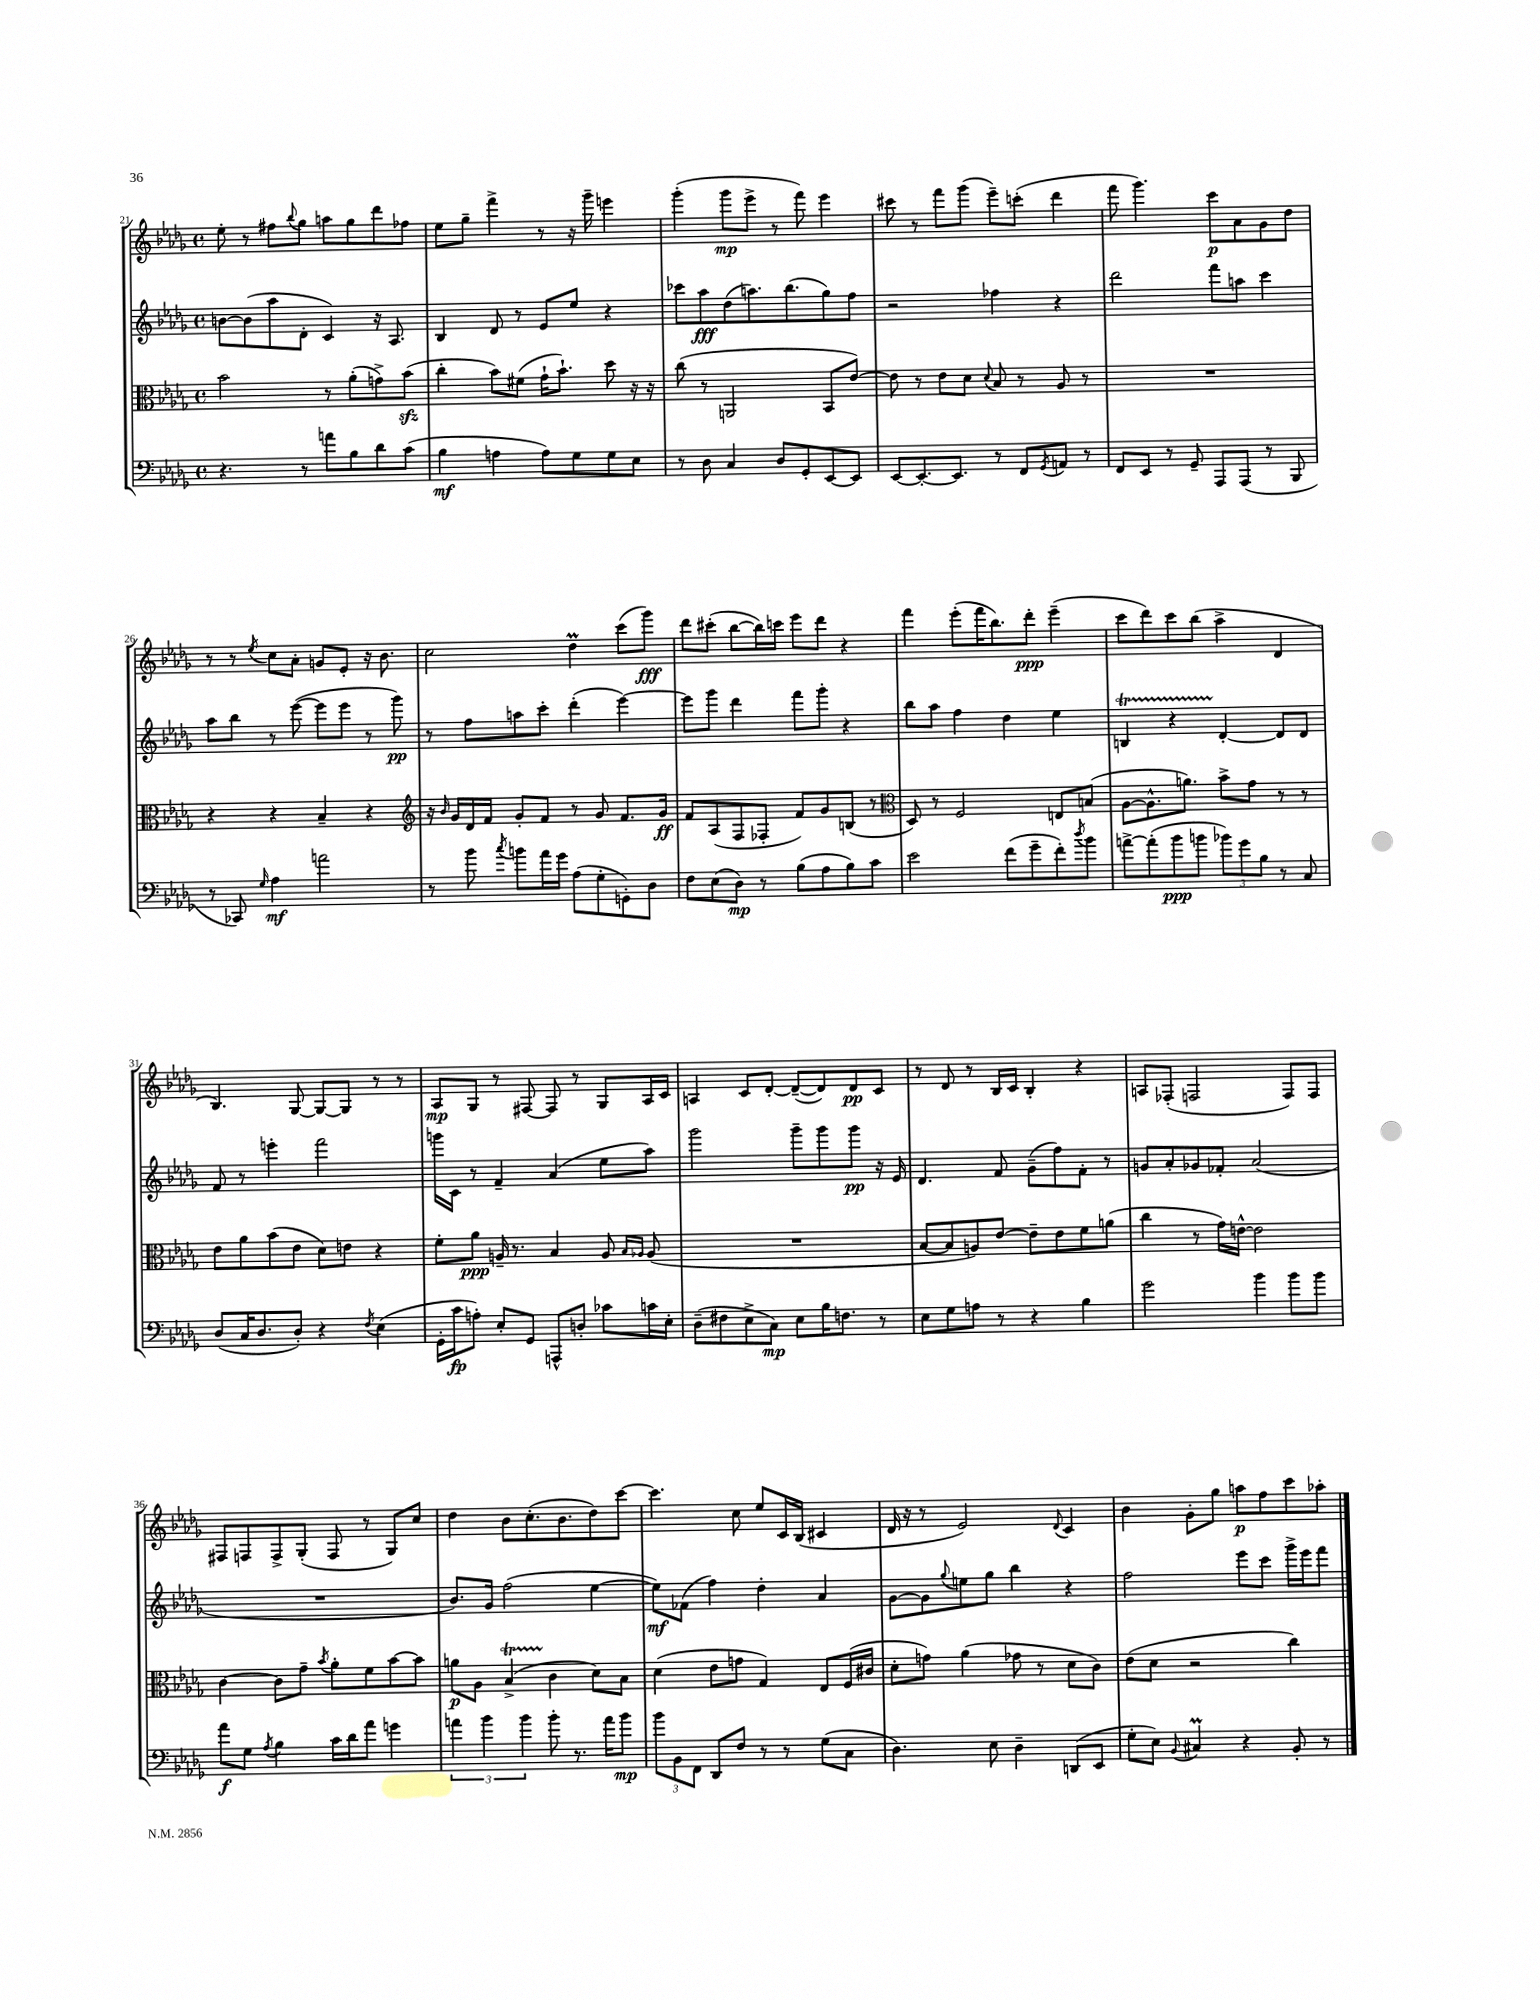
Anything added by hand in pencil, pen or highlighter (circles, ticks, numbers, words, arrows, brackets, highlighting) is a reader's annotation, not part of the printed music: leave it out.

**kern	**kern	**kern	**kern
*staff4	*staff3	*staff2	*staff1
*clefF4	*clefC3	*clefG2	*clefG2
*k[b-e-a-d-g-]	*k[b-e-a-d-g-]	*k[b-e-a-d-g-]	*k[b-e-a-d-g-]
*M4/4	*M4/4	*M4/4	*M4/4
*met(c)	*met(c)	*met(c)	*met(c)
4.r	2b-	[8b	8ee-'
.	.	(8b]	8r
.	.	8aa-	8ff#
.	.	.	8qqbb-
8r	.	8d-'	8gg-
8a	8r	4c)	8aa
8B-	(8a-'	.	8gg-
8d-	8g^)	16r	8ddd-
.	.	8.A-	.
(8c	(8b-	.	8ff-
=	=	=	=
4B-	4cc'	4B-	8ee-
.	.	.	8gg-~
4A	8b-)	8d-	4fff^
.	(8f#	8r	.
8A)	16g-`	8e-	8r
.	8.b-`)	.	.
8G-	.	8ee-	16r
.	.	.	16ggg-~
8G-	8dd-	4r	4eee
8E-	16r	.	.
.	16r	.	.
=	=	=	=
8r	(8cc	8ccc-	(4ggg-'
8D-	8r	8aa-	.
4C	2AA	(8dd-	8ggg-
.	.	8.aa)	8eee-^
8D-	.	.	8r
.	.	(8.bb-	.
8GG-'	.	.	8fff)
[8EE-	8BB-	8gg-)	4eee-
8EE-]	[8e-)	8ff	.
=	=	=	=
[8EE-	8e-]	2r	8ccc#
8.EE-'_	8r	.	8r
.	8e-	.	8fff
8.EE-]	.	.	.
.	8d-	.	(8ggg-
.	8qqd-	.	.
8r	8B-	4ff-	8eee-~)
8FF	8r	.	(8ccc'
8qGG-	.	.	.
8AA	8A-	4r	4ddd-
8r	8r	.	.
=	=	=	=
8FF	1r	2ddd-	8fff
8EE-	.	.	4.ggg-)
8r	.	.	.
8GG-~	.	.	.
8AAA-	.	8fff	8ccc
(8AAA-	.	8aa	8a-
8r	.	4ccc	8g-
8BBB-	.	.	8dd-
=	=	=	=
8r	4r	8aa-	8r
8CC-)	.	8bb-	8r
16qqG-	.	.	8qee-
4A-	4r	8r	8cc
.	.	([8eee-	8a-'
2a	4B-~	8eee-]	8g
.	.	8eee-	8e-'
.	4r	8r	16r
.	.	.	8.b-
.	.	8ggg-)	.
=	=	=	=
*	*clefG2	*	*
8r	16r	8r	2cc
.	16qqb-	.	.
.	16g-	.	.
8b-	16d-	8ff	.
.	16f	.	.
8qcc	.	.	.
8b	8g-'	8aa	.
16a-	8f	8ccc'	.
16g-	.	.	.
(8A-	8r	(4ddd-'	4dd-
8G-'	8g-	.	.
8GG')	8.f	[4eee-)	(8ccc
8D-	.	.	8ggg-)
.	16g-	.	.
=	=	=	=
8F	8f	8eee-]	8ddd-
(8E-	(8A-	8ggg-	(8ccc#'
8D-)	8F	4ddd-	[8bb-
8r	8F-'	.	16bb-])
.	.	.	16ccc
(8B-	8f)	8fff	8eee-
8A-	8g-	8ggg-'	8ddd-
8B-)	(8B	4r	4r
8c	8r	.	.
=	=	=	=
*	*clefC3	*	*
2e-	8D-)	8bb-	4fff
.	8r	8aa-	.
.	2F	4ff	(8eee-'
.	.	.	16fff
.	.	.	8.bb-)
(8f	.	4dd-	.
8g-~	.	.	8ddd-'
8f')	8E	4ee-	(4eee-~
8qdd-	.	.	.
8b-	(8B	.	.
=	=	=	=
[8a^	[8A-	4B	8ccc
(8a']	8.A-^^]	.	8ddd-)
8b-	.	4r	8ccc
.	8.a)	.	.
8b	.	.	(8bb-
12b-)	8b-^	[4d-'	4aa-^
12g-	.	.	.
.	8g-	.	.
12B-	.	.	.
8r	8r	8d-]	4d-
8C	8r	8d-	.
=	=	=	=
(8D-	8e-	8f	4.B-)
16C	8a-	8r	.
8.D-	.	.	.
.	(8b-	4eee'	.
8D-')	8e-	.	[8G-
4r	8d-)	2fff	8G-_
.	8e	.	8G-]
8qF	.	.	.
(4E-	4r	.	8r
.	.	.	8r
=	=	=	=
16GG-'	8f'	16ggg	8A-
16c	.	16c	.
8A')	8a-	8r	8G-
8E-'	16A~	4f~	8r
.	8.r	.	.
8GG-	.	.	[8F#
8AAA^^	4B-	(4a-	8F#]
8D'	.	.	8r
8c-	8A	8ee-	8G-
.	16qqB-	.	.
.	16qqA-	.	.
16c	(8A-	8aa-)	16A-
16E-'	.	.	16c
=	=	=	=
(8D-~	1r	2ggg-	4A
8F#	.	.	.
8E-^	.	.	8c
8C)	.	.	[8d-'
8E-	.	8ggg-~	(8d-~_
16B-	.	8ggg-	8d-])
8.F	.	.	.
.	.	8ggg-	8d-
8r	.	16r	8c
.	.	16e-	.
=	=	=	=
8E-	[8B-	4.d-	8r
8G-	8B-]	.	8d-
8A	8A)	.	8r
8r	[8e-	8f	16B-
.	.	.	16c
4r	8e-~]	(8g-~	4B-'
.	8e-	8ff)	.
4B-	8f	8f'	4r
.	(8a	8r	.
=	=	=	=
2g-	4cc	8g	8A
.	.	8a-'	(8F-'
.	8r	8g-	2F
.	16g-)	8f-'	.
.	[16e^^	.	.
4b-	2e]	(2a-	.
8b-	.	.	8F)
8b-	.	.	8F
=	=	=	=
8a-	[4c	1r	8F#
8G-	.	.	8F
8qA-	.	.	.
4B-	8c]	.	8F^
.	8g-~	.	(8G-'
.	8qb-	.	.
16c	8a-'	.	8F
16d-	.	.	.
8a-	8f	.	8r
4g	[8b-	.	8G-)
.	8b-]	.	8cc
=	=	=	=
6a	8a	8.b-)	4dd-
.	8A-	.	.
6b-	.	.	.
.	.	16g-	.
.	(4B-^	(2ff	8b-
6b-	.	.	.
.	.	.	(8.cc'
8b-'	4c	.	.
.	.	.	8.b-
8.r	.	.	.
.	8d-)	[4ee-	8dd-)
16a	.	.	.
8b-	8B-	.	[8ccc
=	=	=	=
12b-	(4d-	8ee-])	4.ccc]
12BB-	.	.	.
.	.	(8f-	.
12FF	.	.	.
8DD-	8e-	4ff)	.
8F	8g	.	8cc
8r	4G-)	4dd-'	8ee-
8r	.	.	16c
.	.	.	(16B-
(8G-	8E-	4a-	4c#
8C	(16F	.	.
.	16c#	.	.
=	=	=	=
4.D-)	8d-'	[8g-	16d-
.	.	.	16r
.	8g)	8g-]	8r
.	.	8qqgg-	.
.	(4a-	8ee	2e-)
8E-	.	8gg-	.
4D-~	8g-	4bb-	.
.	8r	.	.
.	.	.	8qqd-
(8DD	8d-	4r	4c
8EE-	8c)	.	.
=	=	=	=
8G-'	(8e-	2ff	4b-
8E-)	8d-	.	.
8qqBB-	.	.	.
4C#	2r	.	8g-'
.	.	.	8gg-
4r	.	8eee-	8aa
.	.	8ccc	8ff
8BB-'	4cc)	16ggg-^	8ccc
.	.	16eee-	.
8r	.	8fff	8aa-'
==	==	==	==
*-	*-	*-	*-
